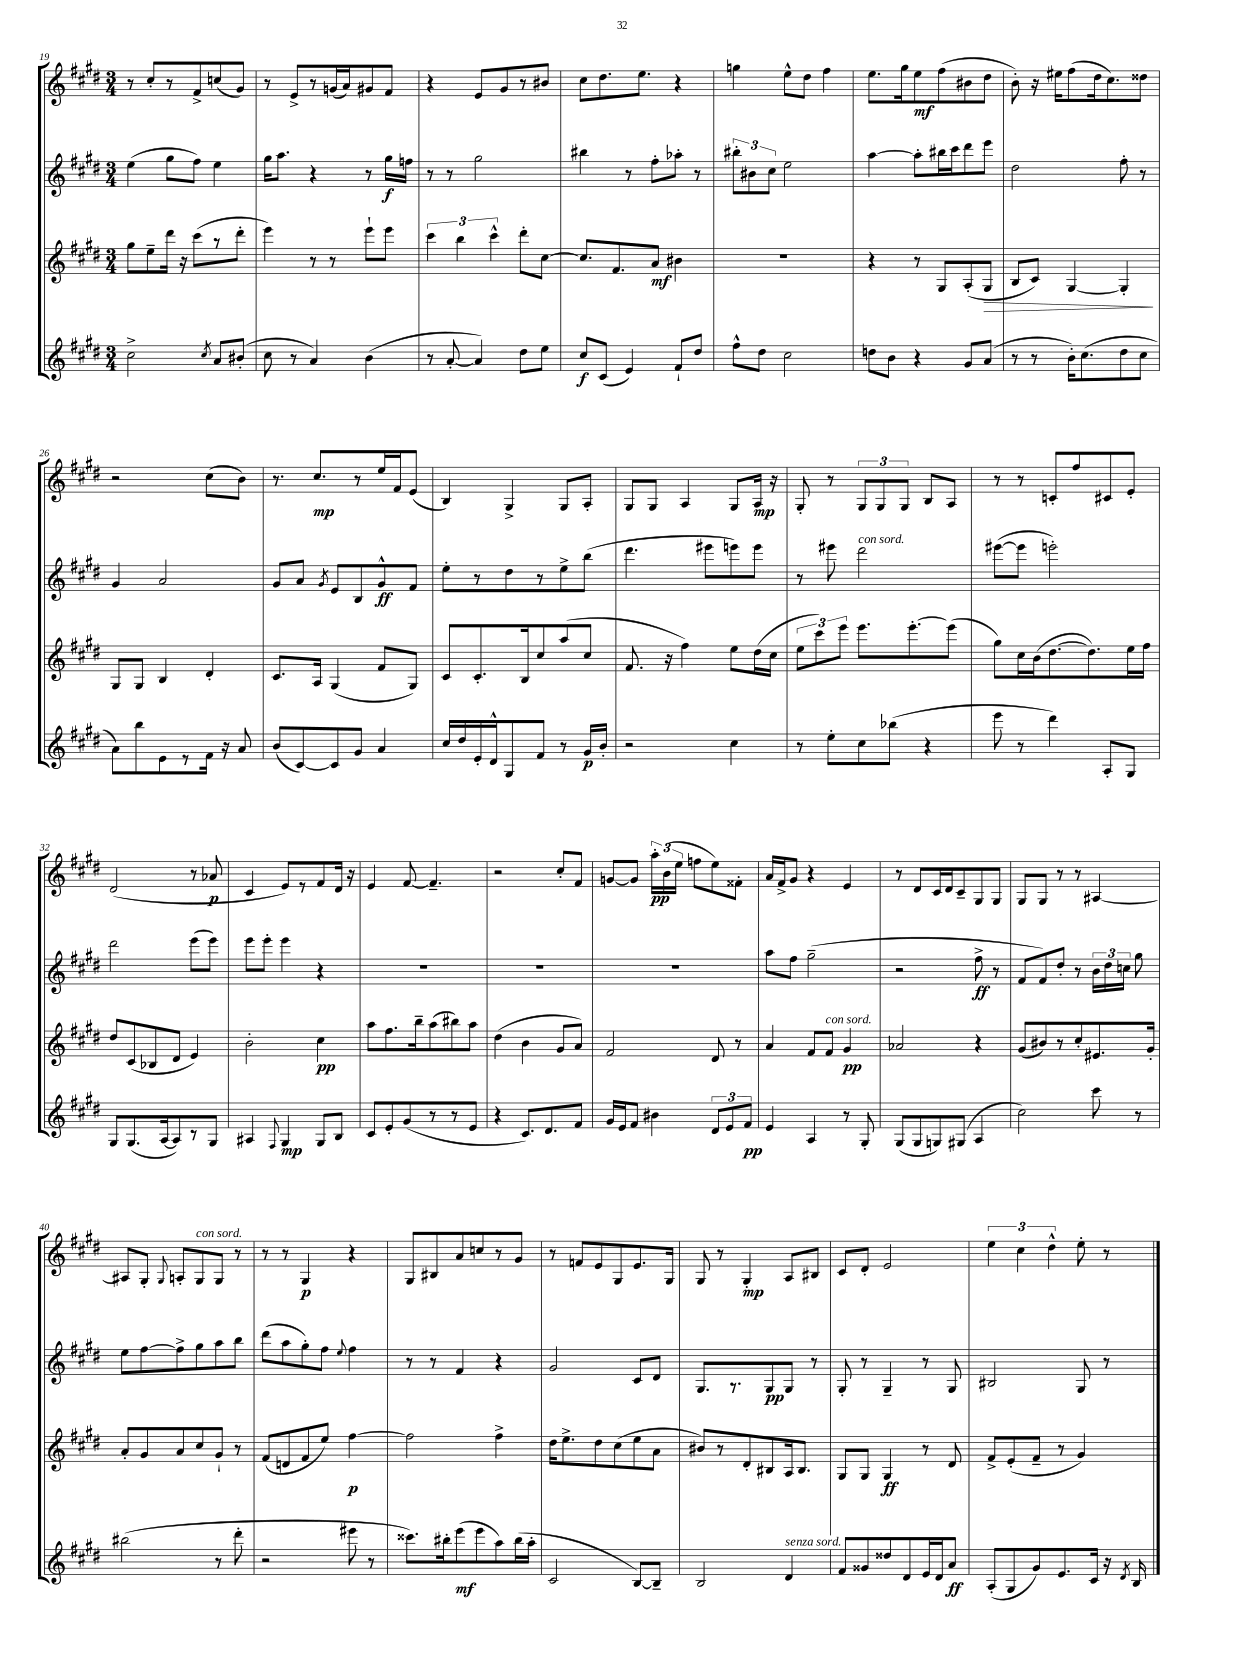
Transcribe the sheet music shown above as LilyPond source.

<<
\new StaffGroup <<
\new Staff = "s0" {
    \clef treble \key e \major \numericTimeSignature \time 3/4
    \autoBeamOff r8 cis''8[-. r8 fis'8-> c''8( gis'8]) |
    r8 e'8[-> r8 g'16( a'16) gis'8 fis'8] |
    r4 e'8[ gis'8 r8 bis'8] |
    cis''8[ dis''8. e''8.] r4 |
    g''4 e''8[-^ dis''8] fis''4 |
    e''8.[ gis''16 e''8\mf fis''8( bis'8 dis''8] |
    b'8-.) r16 eis''16[ fis''8( dis''16 cis''8.) disis''8] |
    r2 cis''8[( b'8]) |
    r8. cis''8.[\mp r8 e''16 fis'16 e'8]( |
    b4) gis4-> gis8[ a8]-. |
    gis8[ gis8] a4 gis8[ a16]\mp r16 |
    gis8-. r8 \tuplet 3/2 { gis8[ gis8 gis8] } b8[ a8] |
    r8 r8 c'8[-. fis''8 cis'8 e'8]-. |
    dis'2( r8 aes'8\p |
    cis'4 e'8[) r8 fis'8 dis'16] r16 |
    e'4 fis'8~ fis'4.-- |
    r2 cis''8[-. fis'8] |
    g'8[~ g'8] \tuplet 3/2 { a''16[-.\pp b'16( e''16] } f''8[ e''8) fisis'8]-. |
    a'16[ fis'16-> gis'8] r4 e'4 |
    r8 dis'8[ cis'16 dis'16 cis'8-- gis8 gis8] |
    gis8[ gis8] r8 r8 ais4~ |
    ais8[ gis8]-. \appoggiatura { gis8 } a8[-. gis8^\markup { \italic "con sord." } gis8] r8 |
    r8 r8 gis4\p r4 |
    gis8[ bis8 a'8 c''8 r8 gis'8] |
    r8 f'8[ e'8 gis8 e'8. gis16] |
    gis8 r8 gis4-.\mp a8[ bis8] |
    cis'8[ dis'8]-. e'2 |
    \tuplet 3/2 { e''4 cis''4 dis''4-^ } e''8-. r8 \bar "|." |
}
\new Staff = "s1" {
    \clef treble \key e \major \numericTimeSignature \time 3/4
    \autoBeamOff e''4( gis''8[ fis''8]) e''4 |
    gis''16[ a''8.] r4 r8 gis''16[\f f''16] |
    r8 r8 gis''2 |
    bis''4 r8 fis''8[-. aes''8]-. r8 |
    \tuplet 3/2 { bis''8[-. bis'8 cis''8] } e''2 |
    a''4~ a''8[-. bis''16 cis'''16 dis'''8 e'''8] |
    dis''2 fis''8-. r8 |
    gis'4 a'2 |
    gis'8[ a'8] \acciaccatura { gis'8 } e'8[ b8 gis'8-^\ff fis'8] |
    e''8[-. r8 dis''8 r8 e''8-> b''8]( |
    dis'''4. eis'''8[ e'''8) e'''8] |
    r8 eis'''8 dis'''2^\markup { \italic "con sord." } |
    eis'''8[~( eis'''8] e'''2-.) |
    dis'''2 e'''8[( e'''8]) |
    e'''8[ e'''8]-. e'''4 r4 |
    R2. |
    R2. |
    R2. |
    a''8[ fis''8] gis''2--( |
    r2 fis''8->\ff r8 |
    fis'8[ fis'8) dis''8]-. r8 \tuplet 3/2 { b'16[ dis''16 c''16] } gis''8 |
    e''8[ fis''8~ fis''8-> gis''8 a''8 b''8] |
    dis'''8[( a''8 gis''8-.) fis''8] \appoggiatura { e''8 } fis''4 |
    r8 r8 fis'4 r4 |
    gis'2 cis'8[ dis'8] |
    gis8.[ r8. gis8\pp gis8] r8 |
    gis8-. r8 gis4-- r8 gis8 |
    bis2 gis8 r8 \bar "|." |
}
\new Staff = "s2" {
    \clef treble \key e \major \numericTimeSignature \time 3/4
    \autoBeamOff gis''8[ e''8-- dis'''16] r16 cis'''8[( r8 dis'''8]-. |
    e'''4) r8 r8 e'''8[-! e'''8] |
    \tuplet 3/2 { cis'''4 b''4 cis'''4-^ } dis'''8[-. cis''8]~ |
    cis''8.[ fis'8. a'8]\mf bis'4 |
    R2. |
    r4 r8 gis8[ a8-.( gis8]\> |
    b8[ cis'8]) gis4~ gis4-.\! |
    gis8[ gis8] b4 dis'4-. |
    cis'8.[ a16] gis4( fis'8[ gis8]) |
    cis'8[ cis'8.-. b16 cis''8 a''8( cis''8] |
    fis'8. r16 fis''4) e''8[ dis''16( cis''16] |
    \tuplet 3/2 { e''8[ cis'''8) e'''8] } e'''8.[ e'''8.~-. e'''8]( |
    gis''8[) cis''16 b'16( dis''8.~ dis''8.) e''16 fis''16] |
    dis''8[ cis'8( bes8 dis'8] e'4) |
    b'2-. cis''4\pp |
    a''8[ fis''8. b''16-- a''8( bis''8) a''8] |
    dis''4( b'4 gis'8[ a'8]) |
    fis'2 dis'8 r8 |
    a'4 fis'8[ fis'8]^\markup { \italic "con sord." } gis'4\pp |
    aes'2 r4 |
    gis'8[( bis'8) r8 cis''8-. eis'8. gis'16]-. |
    a'8[-. gis'8 a'8 cis''8 gis'8]-! r8 |
    fis'8[( d'8 fis'8 e''8]) fis''4~\p |
    fis''2 fis''4-> |
    dis''16[ e''8.-> dis''8 cis''8( e''8 a'8] |
    bis'8[) r8 dis'8-. bis8 a16 bis8.] |
    gis8[ gis8] gis4\ff r8 dis'8 |
    fis'8[-> e'8-.( fis'8]-- r8 gis'4) \bar "|." |
}
\new Staff = "s3" {
    \clef treble \key e \major \numericTimeSignature \time 3/4
    \autoBeamOff cis''2-> \acciaccatura { cis''8 } a'8[ bis'8]-.( |
    cis''8 r8 a'4) b'4( |
    r8 a'8~-. a'4) dis''8[ e''8] |
    cis''8[\f cis'8]( e'4) fis'8[-! dis''8] |
    fis''8[-^ dis''8] cis''2 |
    d''8[ b'8] r4 gis'8[ a'8]( |
    r8 r8 b'16[-.) cis''8.( dis''8 cis''8] |
    a'8[) b''8 e'8 r8 fis'16] r16 a'8 |
    b'8[( cis'8~) cis'8 gis'8] a'4 |
    cis''16[ dis''16 e'16-. dis'16-^ gis8 fis'8] r8 gis'16[\p b'16]-. |
    r2 cis''4 |
    r8 e''8[-. cis''8 bes''8]( r4 |
    e'''8 r8 dis'''4) a8[-. gis8] |
    gis8[ gis8.( a16~ a8) r8 gis8] |
    ais4 \appoggiatura { fis8 } gis4\mp gis8[ b8] |
    cis'8[ e'8-. gis'8( r8 r8 e'8] |
    r4 cis'8.[) dis'8. fis'8] |
    gis'16[ e'16 fis'8] bis'4 \tuplet 3/2 { dis'8[ e'8 fis'8]\pp } |
    e'4 a4 r8 gis8-. |
    gis8[( gis8 g8) gis8]( a4 |
    cis''2) cis'''8 r8 |
    bis''2( r8 dis'''8-. |
    r2 eis'''8 r8 |
    cisis'''8.[) bis''16-. e'''8\mf( e'''8 a''8) bis''16( a''16]-. |
    cis'2 b8[~) b8]-- |
    b2 dis'4^\markup { \italic "senza sord." } |
    fis'8[ gisis'8 disis''8 dis'8 e'16 dis'16 a'8]\ff |
    a8[-.( gis8 gis'8) e'8. cis'16] r16 \acciaccatura { dis'8 } b16 \bar "|." |
}
>>
>>
\layout { \context { \Score currentBarNumber = #19 } }
